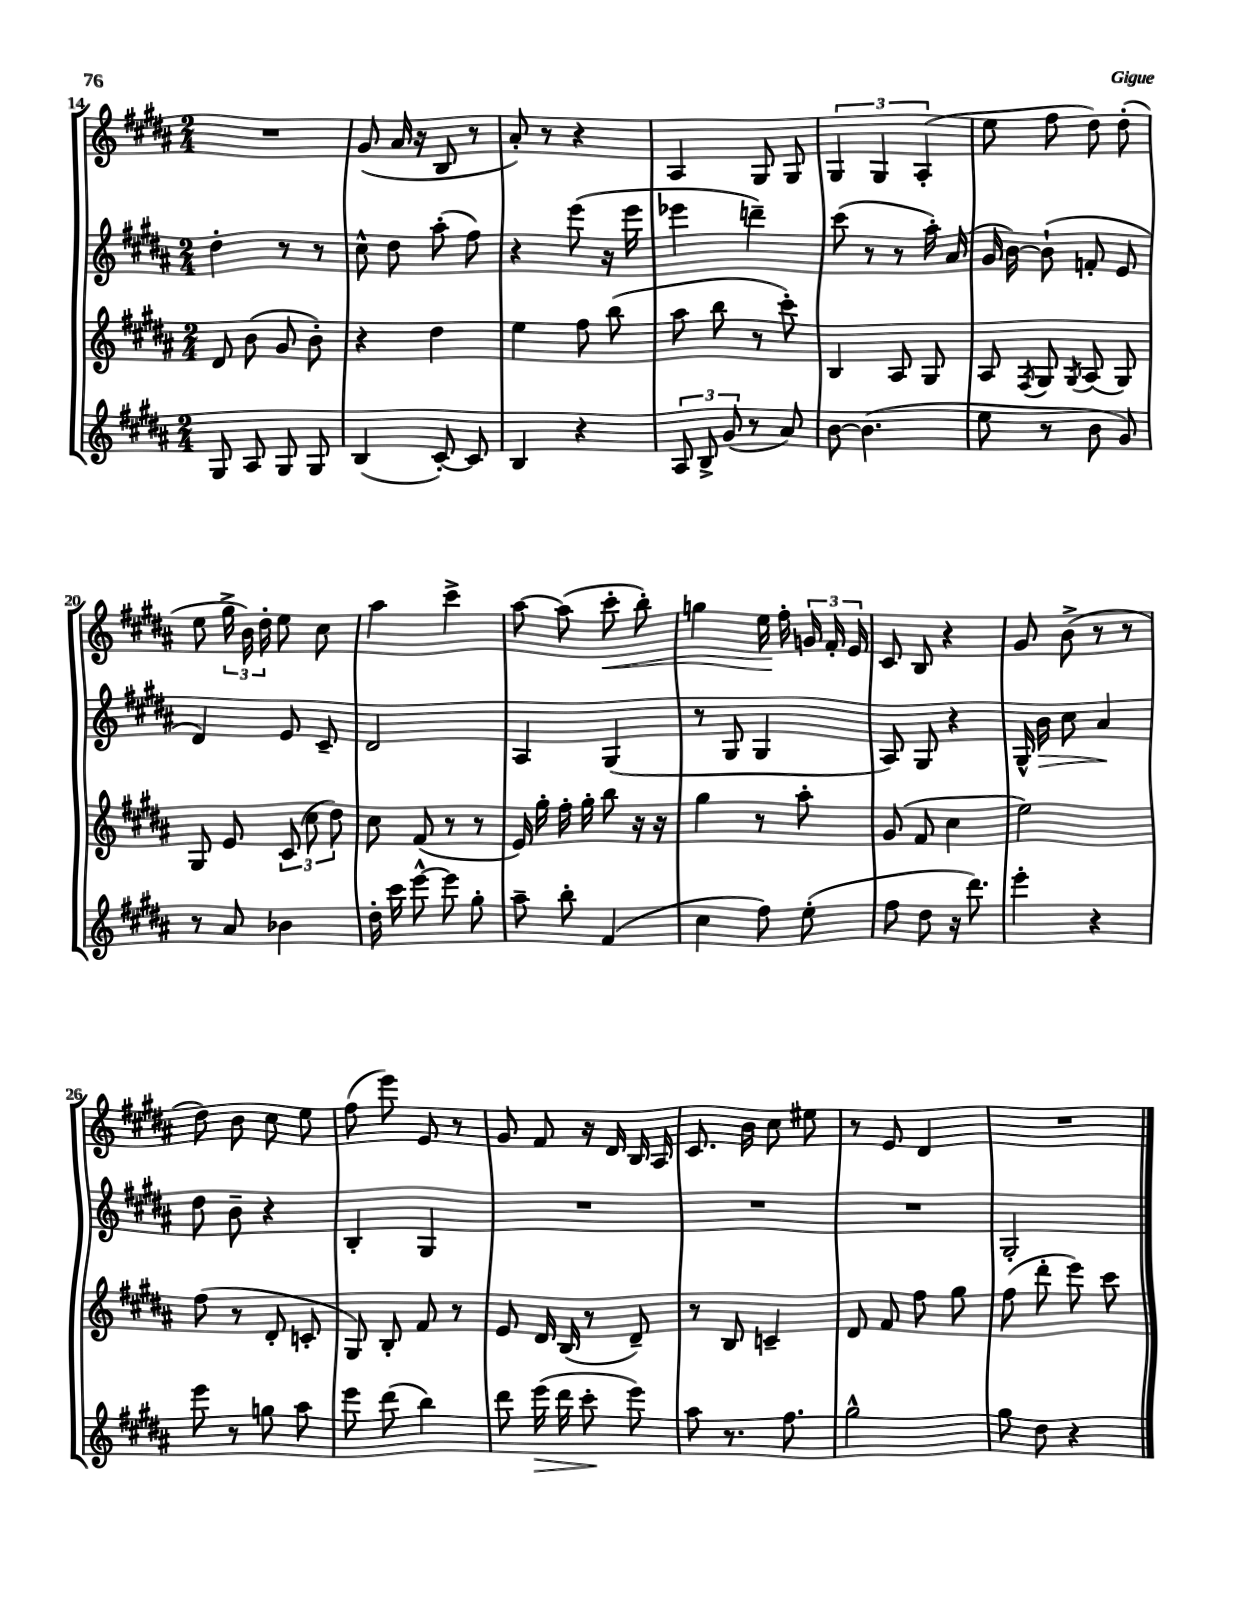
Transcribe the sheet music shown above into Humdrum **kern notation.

**kern	**dynam	**kern	**kern	**dynam	**kern	**dynam
*part4	*part4	*part3	*part2	*part2	*part1	*part1
*staff4	*staff4	*staff3	*staff2	*staff2	*staff1	*staff1
*clefG2	*	*clefG2	*clefG2	*	*clefG2	*
*k[f#c#g#d#a#]	*	*k[f#c#g#d#a#]	*k[f#c#g#d#a#]	*	*k[f#c#g#d#a#]	*
*M2/4	*	*M2/4	*M2/4	*	*M2/4	*
=14	=14	=14	=14	=14	=14	=14
8G#/	.	8d#/	4dd#'\	.	2r	.
8A#/	.	(8b\	.	.	.	.
8G#/	.	8g#/	8r	.	.	.
8G#/	.	8b'\)	8r	.	.	.
=15	=15	=15	=15	=15	=15	=15
(4B/	.	4r	8cc#^^\	.	(8g#/	.
.	.	.	8dd#\	.	16a#/	.
.	.	.	.	.	16r	.
[8c#'/)	.	4dd#\	(8aa#'\	.	8B/	.
8c#/]	.	.	8ff#\)	.	8r	.
=16	=16	=16	=16	=16	=16	=16
4B/	.	4ee\	4r	.	8a#'/)	.
.	.	.	.	.	8r	.
4r	.	8ff#\	(8eee\	.	4r	.
.	.	(8bb\	16r	.	.	.
.	.	.	16eee\	.	.	.
=17	=17	=17	=17	=17	=17	=17
12A#/	.	8aa#\	4eee-X\	.	4A#/	.
12B^/	.	.	.	.	.	.
.	.	8bb\	.	.	.	.
(12g#/	.	.	.	.	.	.
8r	.	8r	4dddn~\)	.	8G#/	.
8a#/)	.	8ccc#'\)	.	.	8G#/	.
=18	=18	=18	=18	=18	=18	=18
[8b\	.	4B/	(8ccc#\	.	6G#/	.
(4.b\]	.	.	8r	.	.	.
.	.	.	.	.	6G#/	.
.	.	8A#/	8r	.	.	.
.	.	.	.	.	(6A#'/	.
.	.	8G#/	16aa#'\)	.	.	.
.	.	.	(16a#/	.	.	.
=19	=19	=19	=19	=19	=19	=19
8ee\	.	8A#/	16g#/	.	8ee\	.
.	.	.	[16b\)	.	.	.
.	.	8qF#/	.	.	.	.
8r	.	8G#/	(8b`\]	.	8ff#\	.
.	.	8qG#/	.	.	.	.
8b\	.	(8A#/	8fn'/	.	8dd#\)	.
8g#/)	.	8G#/)	8e/	.	(8dd#'\	.
!!LO:LB:g=z
=20	=20	=20	=20	=20	=20	=20
8r	.	8G#/	4d#/)	.	8ee\	.
8a#/	.	8e/	.	.	24gg#^\	.
.	.	.	.	.	24b\)	.
.	.	.	.	.	24dd#'\	.
4b-X\	.	(12c#/	8e/	.	8ee\	.
.	.	12cc#\	.	.	.	.
.	.	.	8c#~/	.	8cc#\	.
.	.	12dd#\)	.	.	.	.
=21	=21	=21	=21	=21	=21	=21
16dd#'\	.	8cc#\	2d#/	.	4aa#\	.
16ccc#\	.	.	.	.	.	.
[8eee^^\	.	(8f#/	.	.	.	.
8eee\]	.	8r	.	.	4ccc#^\	.
8gg#'\	.	8r	.	.	.	.
=22	=22	=22	=22	=22	=22	=22
8aa#~\	.	16e/)	4A#/	.	[8aa#\	.
.	.	16gg#'\	.	.	.	.
8bb'\	.	16ff#'\	.	.	(8aa#\]	.
.	.	16gg#'\	.	.	.	.
!	!	!	!	!	!	!LO:HP:b
(4f#/	.	8bb\	(4G#/	.	8ccc#'\	<
.	.	16r	.	.	8bb'\)	.
.	.	16r	.	.	.	.
=23	=23	=23	=23	=23	=23	=23
4cc#\	.	4gg#\	8r	.	4ggn\	.
.	.	.	8G#/	.	.	.
8ff#\)	.	8r	4G#/	.	16ee\	.
.	.	.	.	.	16ff#'\	[
(8ee'\	.	8aa#'\	.	.	24gn/	.
.	.	.	.	.	24f#'/	.
.	.	.	.	.	24e/	.
=24	=24	=24	=24	=24	=24	=24
8ff#\	.	(8g#/	8A#/)	.	8c#/	.
8dd#\	.	8f#/	8G#/	.	8B/	.
16r	.	4cc#\	4r	.	4r	.
8.ddd#\)	.	.	.	.	.	.
=25	=25	=25	=25	=25	=25	=25
4eee'\	.	2ee\)	16G#^^/	.	8g#/	.
!	!	!	!	!LO:HP:b	!	!
.	.	.	16b\	>	.	.
.	.	.	8cc#\	.	(8b^\	.
4r	.	.	4a#/	.	8r	.
.	.	.	.	.	8r	.
.	.	.	.	]	.	.
!!LO:LB:g=z
=26	=26	=26	=26	=26	=26	=26
8eee\	.	(8ff#\	8dd#\	.	8dd#\)	.
8r	.	8r	8b~\	.	8b\	.
8ggn\	.	8d#'/	4r	.	8cc#\	.
8aa#\	.	8cn'/	.	.	8ee\	.
=27	=27	=27	=27	=27	=27	=27
8eee\	.	8G#/)	4B'/	.	(8ff#\	.
(8ddd#\	.	8B'/	.	.	8eee\)	.
4bb\)	.	8f#/	4G#/	.	8e/	.
.	.	8r	.	.	8r	.
=28	=28	=28	=28	=28	=28	=28
8ddd#\	.	8e/	2r	.	8g#/	.
!	!LO:HP:b	!	!	!	!	!
(16eee\	>	16d#/	.	.	8f#/	.
16ddd#\	.	(16B/	.	.	.	.
8ccc#'\	.	8r	.	.	16r	.
.	.	.	.	.	16d#/	.
8eee\)	]	8d#~/)	.	.	16B/	.
.	.	.	.	.	16A#/	.
=29	=29	=29	=29	=29	=29	=29
8aa#\	.	8r	2r	.	8.c#/	.
8.r	.	8B/	.	.	.	.
.	.	.	.	.	16b\	.
.	.	4cn~/	.	.	8cc#\	.
8.ff#\	.	.	.	.	.	.
.	.	.	.	.	8ee#X\	.
=30	=30	=30	=30	=30	=30	=30
2gg#^^\	.	8d#/	2r	.	8r	.
.	.	8f#/	.	.	8e/	.
.	.	8ff#\	.	.	4d#/	.
.	.	8gg#\	.	.	.	.
=31	=31	=31	=31	=31	=31	=31
8gg#\	.	(8ff#\	2G#'/	.	2r	.
8dd#\	.	8ddd#'\	.	.	.	.
4r	.	8eee\)	.	.	.	.
.	.	8ccc#\	.	.	.	.
==	==	==	==	==	==	==
*-	*-	*-	*-	*-	*-	*-
